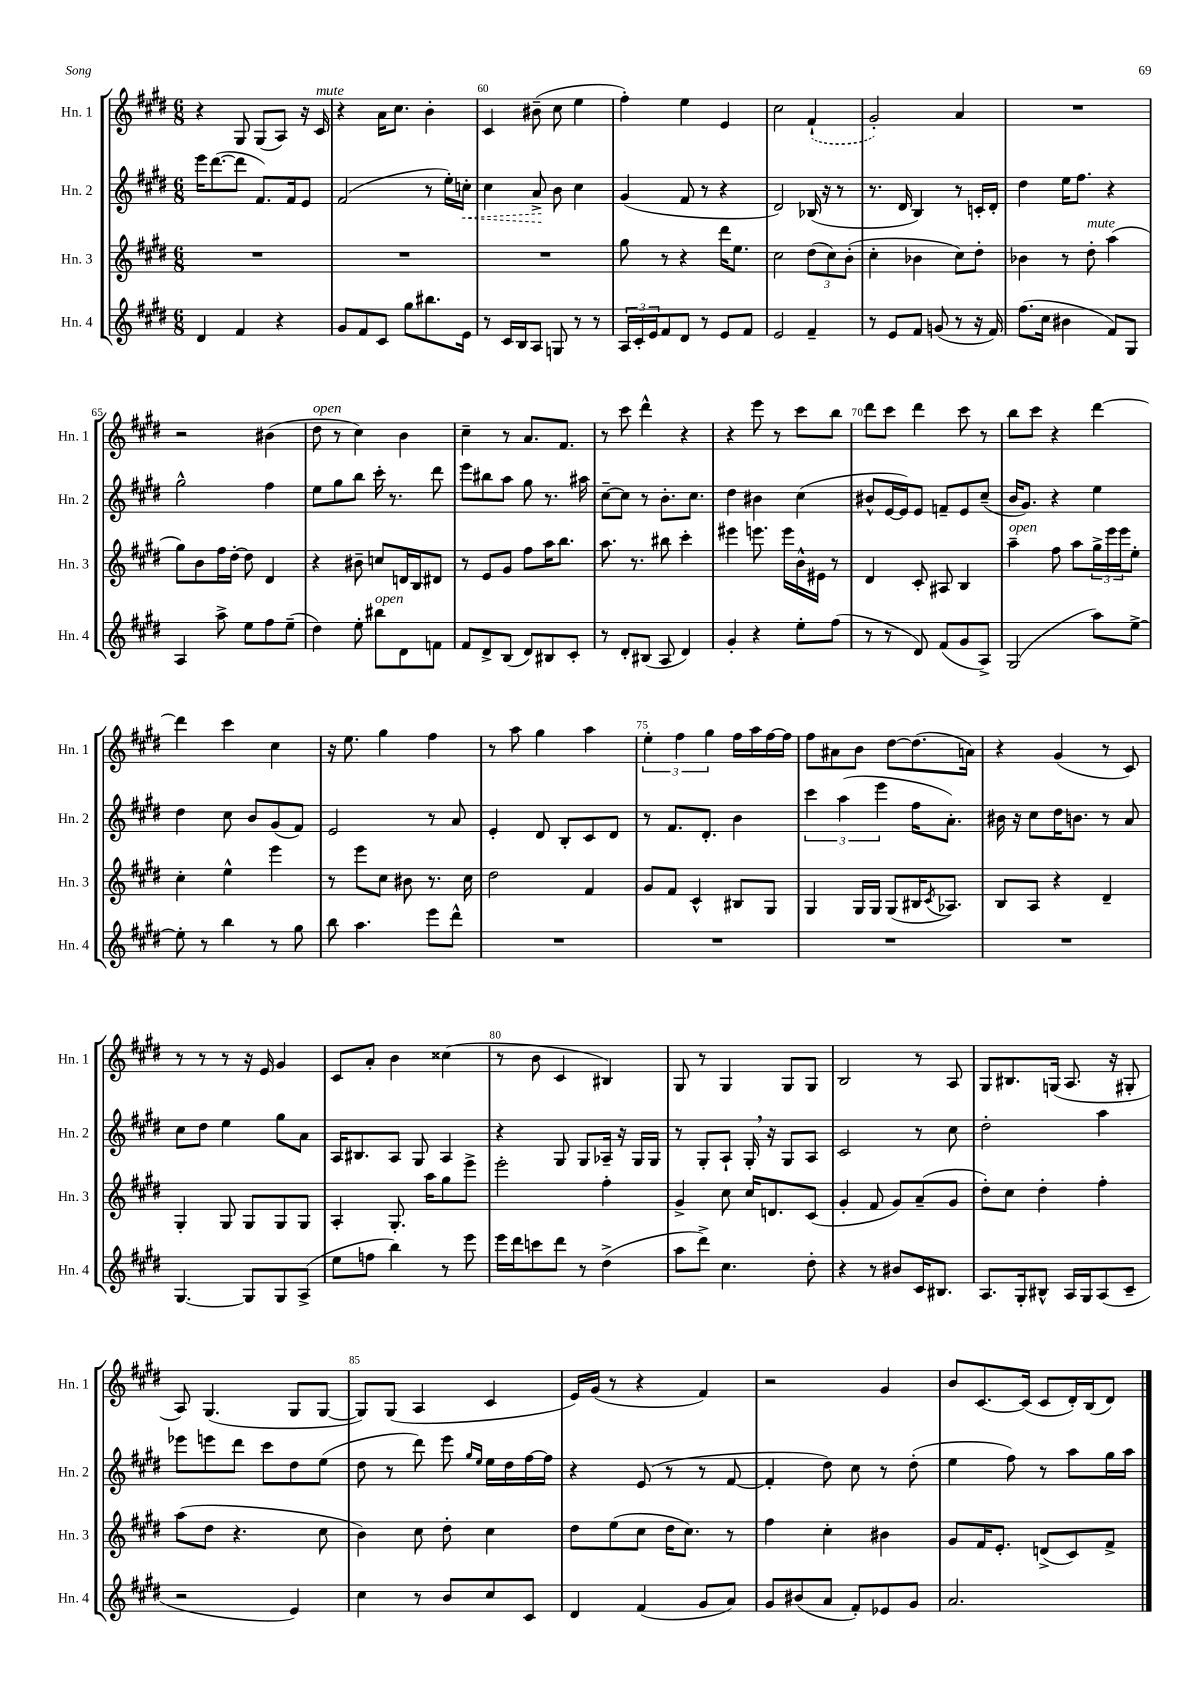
<<
\new StaffGroup <<
\new Staff = "s0" \with { instrumentName = "Hn. 1" shortInstrumentName = "Hn. 1" } {
    \clef treble \key e \major \numericTimeSignature \time 6/8
    r4 gis8 gis8( a8) r16 cis'16^\markup { \italic "mute" } |
    r4 a'16 cis''8. b'4-. |
    cis'4 bis'8--( cis''8 e''4 |
    fis''4-.) e''4 e'4 |
    cis''2 \once \slurDashed fis'4-!( |
    gis'2-.) a'4 |
    R2. |
    r2 bis'4( |
    dis''8^\markup { \italic "open" } r8 cis''4) b'4 |
    cis''4-- r8 a'8. fis'8. |
    r8 cis'''8 dis'''4-^ r4 |
    r4 e'''8 r8 cis'''8 b''8 |
    dis'''8 cis'''8 dis'''4 cis'''8 r8 |
    b''8 cis'''8 r4 dis'''4~ |
    dis'''4 cis'''4 cis''4 |
    r16 e''8. gis''4 fis''4 |
    r8 a''8 gis''4 a''4 |
    \tuplet 3/2 { e''4-. fis''4 gis''4 } fis''16 a''16 fis''16~ fis''16 |
    fis''8 ais'8 b'8 dis''8~ dis''8.( a'16) |
    r4 gis'4( r8 cis'8) |
    r8 r8 r8 r16 e'16 gis'4 |
    cis'8 a'8-. b'4 cisis''4( |
    r8 b'8 cis'4 bis4) |
    gis8 r8 gis4 gis8 gis8 |
    b2 r8 a8 |
    gis8 bis8. g16( a8. r16 gis8-. |
    a8) gis4.( gis8 gis8~ |
    gis8) gis8( a4 cis'4 |
    e'16) gis'16( r8 r4 fis'4) |
    r2 gis'4 |
    b'8 cis'8.~ cis'16( cis'8 dis'16-.) b16( dis'8) \bar "|." |
}
\new Staff = "s1" \with { instrumentName = "Hn. 2" shortInstrumentName = "Hn. 2" } {
    \clef treble \key e \major \numericTimeSignature \time 6/8
    e'''16 dis'''8.~( dis'''8 fis'8.) fis'16 e'8 |
    fis'2( r8 e''16-.) \once \override Hairpin.style = #'dashed-line c''16-.\< |
    cis''4 a'8->\! b'8 cis''4 |
    gis'4( fis'8 r8 r4 |
    dis'2) bes16( r16 r8 |
    r8. dis'16 b4) r8 c'16-. dis'16-. |
    dis''4 e''16 fis''8. r4 |
    gis''2-^ fis''4 |
    e''8 gis''8 b''8 cis'''16-. r8. dis'''8 |
    e'''8 bis''8 a''8 gis''8 r8. ais''16 |
    cis''8~-- cis''8 r8 b'8.-. cis''8. |
    dis''4 bis'4 cis''4( |
    bis'8-^ e'16~ e'16) e'8 f'8-- e'8 cis''8--( |
    b'16 gis'8.) r4 e''4 |
    dis''4 cis''8 b'8 gis'8( fis'8) |
    e'2 r8 a'8 |
    e'4-. dis'8 b8-. cis'8 dis'8 |
    r8 fis'8. dis'8.-. b'4 |
    \tuplet 3/2 { cis'''4 a''4( e'''4 } fis''16 a'8.-.) |
    bis'16 r16 cis''8 dis''16 b'8. r8 a'8 |
    cis''8 dis''8 e''4 gis''8 a'8 |
    a16 bis8. a8 gis8 a4 |
    r4 gis8 gis8 aes16-- r16 gis16 gis16 |
    r8 gis8-. a8-! gis16-. \breathe r16 gis8 a8 |
    cis'2 r8 cis''8 |
    dis''2-. a''4 |
    ees'''8 e'''8 dis'''8 cis'''8 dis''8 e''8( |
    dis''8 r8 dis'''8) e'''8 \grace { gis''16 e''16 } e''16 dis''16 fis''16~ fis''16 |
    r4 e'8( r8 r8 fis'8~ |
    fis'4-. dis''8) cis''8 r8 dis''8-.( |
    e''4 fis''8) r8 a''8 gis''16 a''16 \bar "|." |
}
\new Staff = "s2" \with { instrumentName = "Hn. 3" shortInstrumentName = "Hn. 3" } {
    \clef treble \key e \major \numericTimeSignature \time 6/8
    R2. |
    R2. |
    R2. |
    gis''8 r8 r4 dis'''16 e''8. |
    cis''2 \tuplet 3/2 { dis''8( cis''8) b'8-.( } |
    cis''4-. bes'4 cis''8) dis''8-. |
    bes'4 r8 dis''8-.^\markup { \italic "mute" } a''4( |
    gis''8) b'8 fis''16 dis''16~-. dis''8 dis'4 |
    r4 bis'8-- c''8 d'16 b16 dis'8 |
    r8 e'8 gis'8 fis''8 a''16 b''8. |
    a''8. r8. bis''8 cis'''4-. |
    eis'''4 e'''8. e'''16 b'16-^ eis'16 r8 |
    dis'4 cis'8-. ais8 b4 |
    a''4--^\markup { \italic "open" } fis''8 a''8 \tuplet 3/2 { gis''16-> e'''16 e'''16 } e''8-. |
    cis''4-. e''4-^ e'''4 |
    r8 e'''8 cis''8 bis'8 r8. cis''16 |
    dis''2 fis'4 |
    gis'8 fis'8 cis'4-^ bis8 gis8 |
    gis4 gis16 gis16 gis8( bis16 \acciaccatura { cis'8 } aes8.) |
    b8 a8 r4 dis'4-- |
    gis4-. gis8 gis8 gis8 gis8 |
    a4-. gis8.-. a''16 gis''8 e'''8-> |
    e'''2-. fis''4-. |
    gis'4-> cis''8 cis''16 d'8. cis'8( |
    gis'4-. fis'8 gis'8) a'8--( gis'8 |
    dis''8-.) cis''8 dis''4-. fis''4-. |
    a''8( dis''8 r4. cis''8 |
    b'4) cis''8 dis''8-. cis''4 |
    dis''8 e''8( cis''8 dis''16 cis''8.) r8 |
    fis''4 cis''4-. bis'4 |
    gis'8 fis'16 e'8.-. d'8->( cis'8) fis'8-> \bar "|." |
}
\new Staff = "s3" \with { instrumentName = "Hn. 4" shortInstrumentName = "Hn. 4" } {
    \clef treble \key e \major \numericTimeSignature \time 6/8
    dis'4 fis'4 r4 |
    gis'8 fis'8 cis'8 gis''8 bis''8. e'16 |
    r8 cis'16 b16 a8 g8 r8 r8 |
    \tuplet 3/2 { a16 cis'16-. e'16 } fis'8 dis'8 r8 e'8 fis'8 |
    e'2 fis'4-- |
    r8 e'8 fis'8 g'8( r8 r16 fis'16) |
    fis''8.( cis''16 bis'4 fis'8) gis8 |
    a4 a''8-> e''8 fis''8 e''8--( |
    dis''4) e''8-. bis''8^\markup { \italic "open" } dis'8 f'8 |
    fis'8 dis'8-> b8( dis'8) bis8 cis'8-. |
    r8 dis'8-. bis8( a8 dis'4) |
    gis'4-. r4 e''8-. fis''8( |
    r8 r8 dis'8) fis'8( gis'8 a8->) |
    gis2( a''8) e''8~-> |
    e''8-. r8 b''4 r8 gis''8 |
    b''8 a''4. e'''8 dis'''8-^ |
    R2. |
    R2. |
    R2. |
    R2. |
    gis4.~ gis8 gis8 a8->( |
    e''8 f''8 b''4) r8 e'''8 |
    e'''16 dis'''16 c'''8 dis'''8 r8 dis''4->( |
    a''8 dis'''8->) cis''4. dis''8-. |
    r4 r8 bis'8 cis'16 bis8. |
    a8. gis16-. bis8-^ a16 gis16 a8( cis'8-- |
    r2 e'4) |
    cis''4 r8 b'8 cis''8 cis'8 |
    dis'4 fis'4( gis'8 a'8) |
    gis'8 bis'8( a'8 fis'8-.) ees'8 gis'8 |
    a'2. \bar "|." |
}
>>
>>
\layout { \context { \Score currentBarNumber = #58 \override BarNumber.break-visibility = ##(#f #t #t) barNumberVisibility = #(every-nth-bar-number-visible 5) } }
